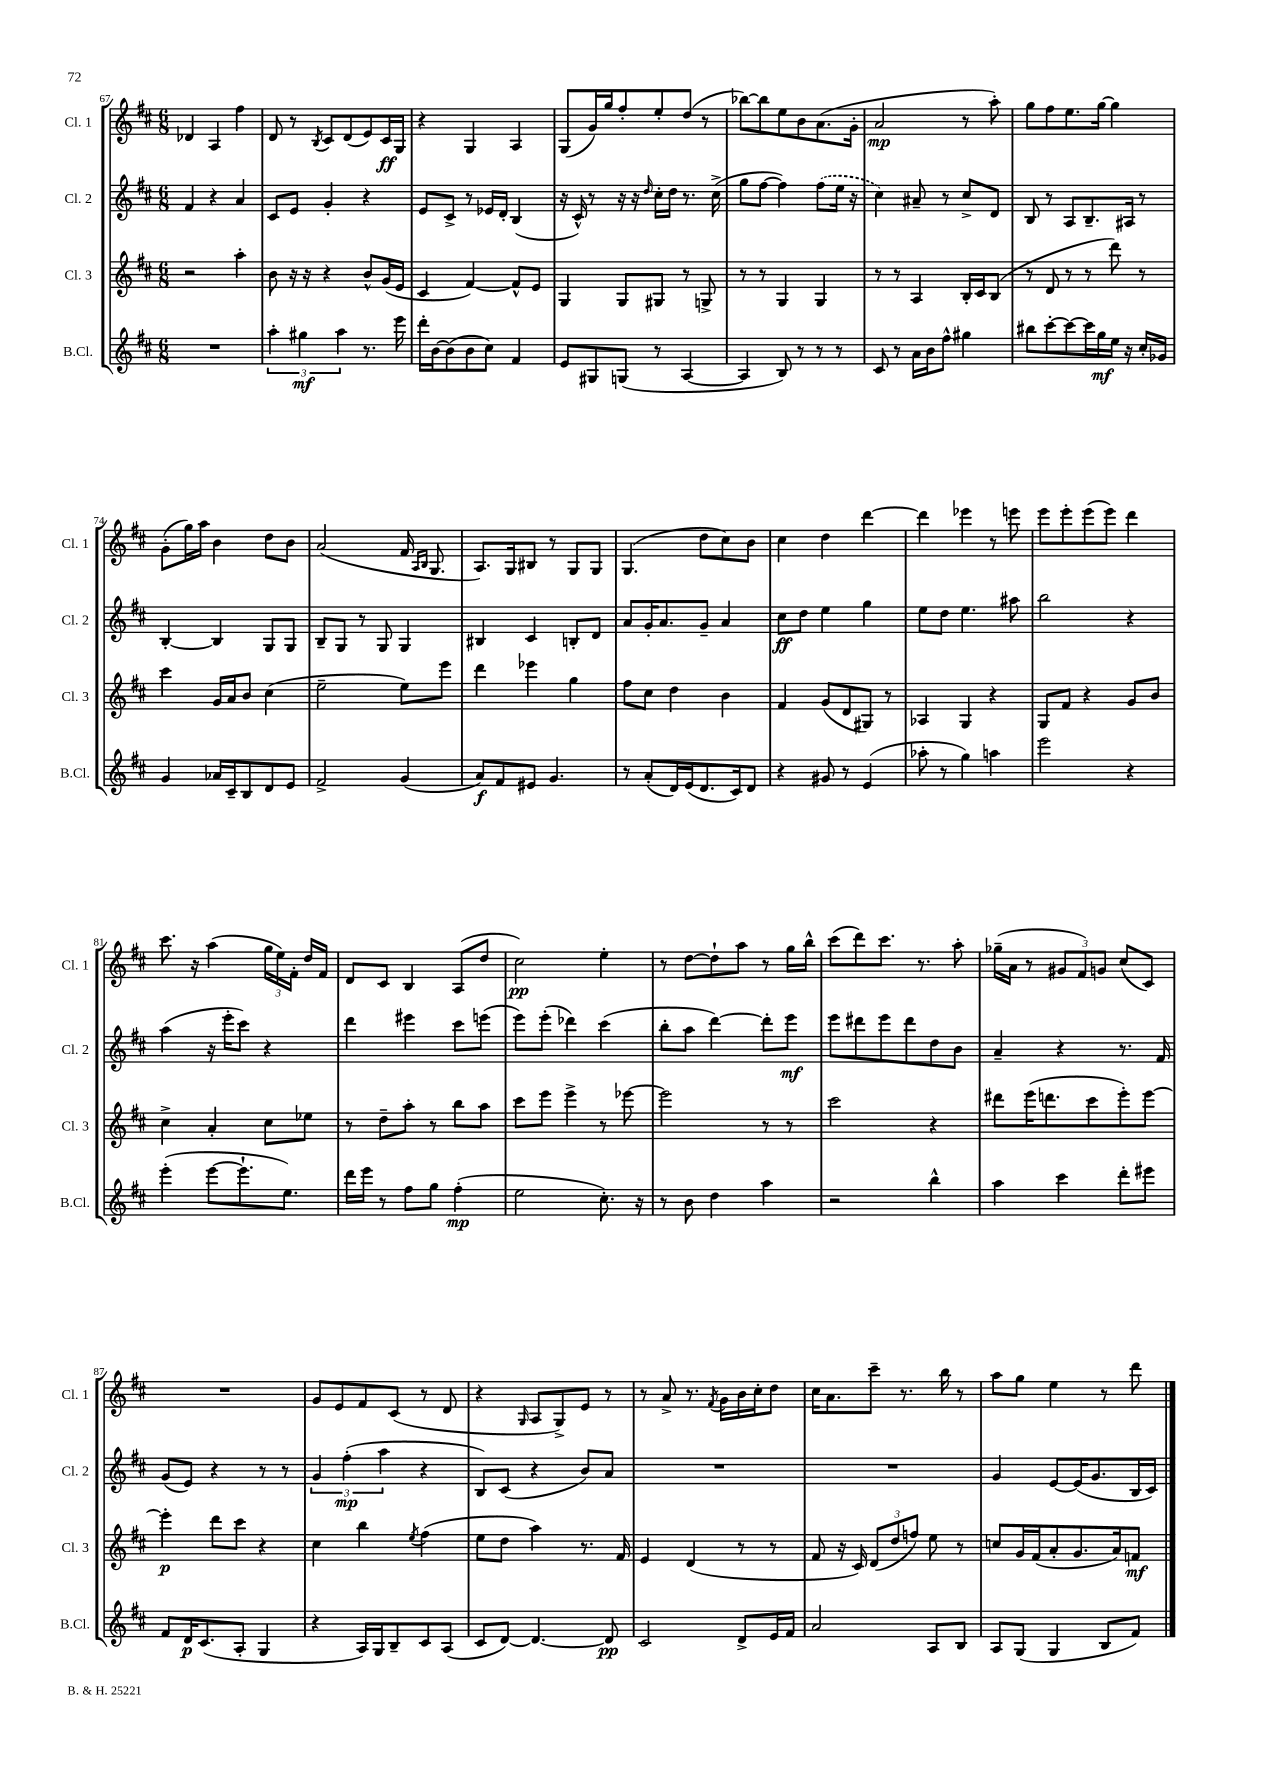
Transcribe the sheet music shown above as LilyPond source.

<<
\new StaffGroup <<
\new Staff = "s0" \with { instrumentName = "Cl. 1" shortInstrumentName = "Cl. 1" } {
    \clef treble \key d \major \numericTimeSignature \time 6/8
    \autoBeamOff des'4 a4 fis''4 |
    d'8 r8 \acciaccatura { b8 } cis'8[ d'8( e'8) cis'16\ff g16] |
    r4 g4 a4 |
    g8[( g'16) g''16 fis''8-. e''8-. d''8]( r8 |
    bes''8[~) bes''8 e''8 b'8 a'8.( g'16]-. |
    a'2\mp r8 a''8-.) |
    g''8[ fis''8 e''8. g''16]~ g''4 |
    g'8[-.( g''16) a''16] b'4 d''8[ b'8] |
    a'2( fis'16 \grace { a16[ b16] } g8. |
    a8.[) g16 bis8] r8 g8[ g8] |
    g4.( d''8[ cis''8) b'8] |
    cis''4 d''4 d'''4~ |
    d'''4 ees'''4 r8 e'''8 |
    e'''8[ e'''8-. e'''8( e'''8]) d'''4 |
    cis'''8. r16 a''4( \tuplet 3/2 { g''16[ e''16) fis'16]-. } d''16[ fis'16] |
    d'8[ cis'8] b4 a8[( d''8] |
    cis''2\pp) e''4-. |
    r8 d''8[~ d''8-! a''8] r8 g''16[ b''16]-^ |
    cis'''8[( d'''8) cis'''8.] r8. a''8-. |
    ges''16[--( a'16] r8 \tuplet 3/2 { gis'8[ fis'8) g'8] } cis''8[( cis'8]) |
    R2. |
    g'8[ e'8 fis'8 cis'8]( r8 d'8 |
    r4 \grace { g16 } a8[ g8->) e'8] r8 |
    r8 a'8-> r8. \acciaccatura { fis'8 } g'16[ b'16 cis''16-. d''8] |
    cis''16[ a'8. cis'''8]-- r8. b''16 r8 |
    a''8[ g''8] e''4 r8 d'''8 \bar "|." |
}
\new Staff = "s1" \with { instrumentName = "Cl. 2" shortInstrumentName = "Cl. 2" } {
    \clef treble \key d \major \numericTimeSignature \time 6/8
    \autoBeamOff fis'4 r4 a'4 |
    cis'8[ e'8] g'4-. r4 |
    e'8[ cis'8]-> r8 ees'16[ d'16]-. b4( |
    r16 cis'16-^) r8 r16 r16 \grace { d''16 } cis''16[-. d''16] r8. cis''16->( |
    g''8[ fis''8]~ fis''4) \once \slurDashed fis''8[( e''16] r16 |
    cis''4) ais'8-- r8 cis''8[-> d'8] |
    b8 r8 a8[ b8.-- ais16] r8 |
    b4~-. b4 g8[ g8] |
    b8[-- g8] r8 g8 g4 |
    bis4 cis'4 b8[-. d'8] |
    a'8[ g'16-. a'8. g'8]-- a'4 |
    cis''8[\ff d''8] e''4 g''4 |
    e''8[ d''8] e''4. ais''8 |
    b''2 r4 |
    a''4( r16 e'''16[-. cis'''8]) r4 |
    d'''4 eis'''4 cis'''8[ e'''8]( |
    e'''8[) e'''8]-.( des'''4) cis'''4( |
    b''8[-. a''8] d'''4~) d'''8[-. e'''8]\mf |
    e'''8[ dis'''8 e'''8 dis'''8 d''8 b'8] |
    a'4-- r4 r8. fis'16 |
    g'8[( e'8]) r4 r8 r8 |
    \tuplet 3/2 { g'4 fis''4-.\mp( a''4 } r4 |
    b8[) cis'8]( r4 b'8[) a'8] |
    R2. |
    R2. |
    g'4 e'8[~ e'16( g'8. b16 cis'16]) \bar "|." |
}
\new Staff = "s2" \with { instrumentName = "Cl. 3" shortInstrumentName = "Cl. 3" } {
    \clef treble \key d \major \numericTimeSignature \time 6/8
    \autoBeamOff r2 a''4-. |
    b'8 r16 r16 r4 b'8[-^ g'16( e'16] |
    cis'4 fis'4~) fis'8[-^ e'8] |
    g4 g8[ gis8] r8 g8-> |
    r8 r8 g4 g4 |
    r8 r8 a4 b16[-. cis'16 b8]( |
    r8 d'8 r8 r8 d'''8) r8 |
    cis'''4 g'16[ a'16 b'8] cis''4( |
    e''2-- e''8[) e'''8] |
    d'''4 ees'''4 g''4 |
    fis''8[ cis''8] d''4 b'4 |
    fis'4 g'8[( d'8 gis8]) r8 |
    aes4 g4 r4 |
    g8[ fis'8] r4 g'8[ b'8] |
    cis''4-> a'4-. cis''8[ ees''8] |
    r8 d''8[-- a''8]-. r8 b''8[ a''8] |
    cis'''8[ e'''8] e'''4-> r8 ees'''8~ |
    ees'''2 r8 r8 |
    cis'''2 r4 |
    dis'''8[ e'''16( d'''8. cis'''8 e'''8-.) e'''8]~ |
    e'''4-.\p d'''8[ cis'''8] r4 |
    cis''4 b''4 \acciaccatura { e''8 } fis''4( |
    e''8[ d''8] a''4) r8. fis'16 |
    e'4 d'4( r8 r8 |
    fis'8 r16 cis'16) \tuplet 3/2 { d'8[( d''8 f''8]) } e''8 r8 |
    c''8[ g'16 fis'16( a'8-. g'8. a'16) f'8]\mf \bar "|." |
}
\new Staff = "s3" \with { instrumentName = "B.Cl." shortInstrumentName = "B.Cl." } {
    \clef treble \key d \major \numericTimeSignature \time 6/8
    \autoBeamOff R2. |
    \tuplet 3/2 { a''4-. gis''4\mf a''4 } r8. e'''16 |
    d'''16[-. b'16~ b'8( b'8 cis''8]) fis'4 |
    e'8[ gis8 g8]( r8 a4~ |
    a4 b8) r8 r8 r8 |
    cis'8 r8 a'16[ b'16 fis''8]-^ gis''4 |
    bis''8[ cis'''8~-. cis'''8~ cis'''16 g''16\mf e''16] r16 cis''16[-. ges'16] |
    g'4 aes'16[ cis'16-- b8 d'8 e'8] |
    fis'2-> g'4( |
    a'8[\f) fis'8 eis'8] g'4. |
    r8 a'8[-.( d'16) e'16( d'8. cis'16) d'8] |
    r4 gis'8 r8 e'4( |
    aes''8-. r8 g''4) a''4 |
    e'''2 r4 |
    e'''4-.( e'''8[~ e'''8.-! e''8.]) |
    d'''16[ e'''16] r8 fis''8[ g''8] fis''4-.\mp( |
    e''2 cis''8.-.) r16 |
    r8 b'8 d''4 a''4 |
    r2 b''4-^ |
    a''4 cis'''4 d'''8[-. eis'''8] |
    fis'8[ d'16\p cis'8.( a8]-. g4 |
    r4 a16[) g16 b8-- cis'8 a8]( |
    cis'8[ d'8]~) d'4.~ d'8\pp |
    cis'2 d'8[-> e'16 fis'16] |
    a'2 a8[ b8] |
    a8[ g8]( g4 b8[ fis'8]) \bar "|." |
}
>>
>>
\layout { \context { \Score currentBarNumber = #67 } }
